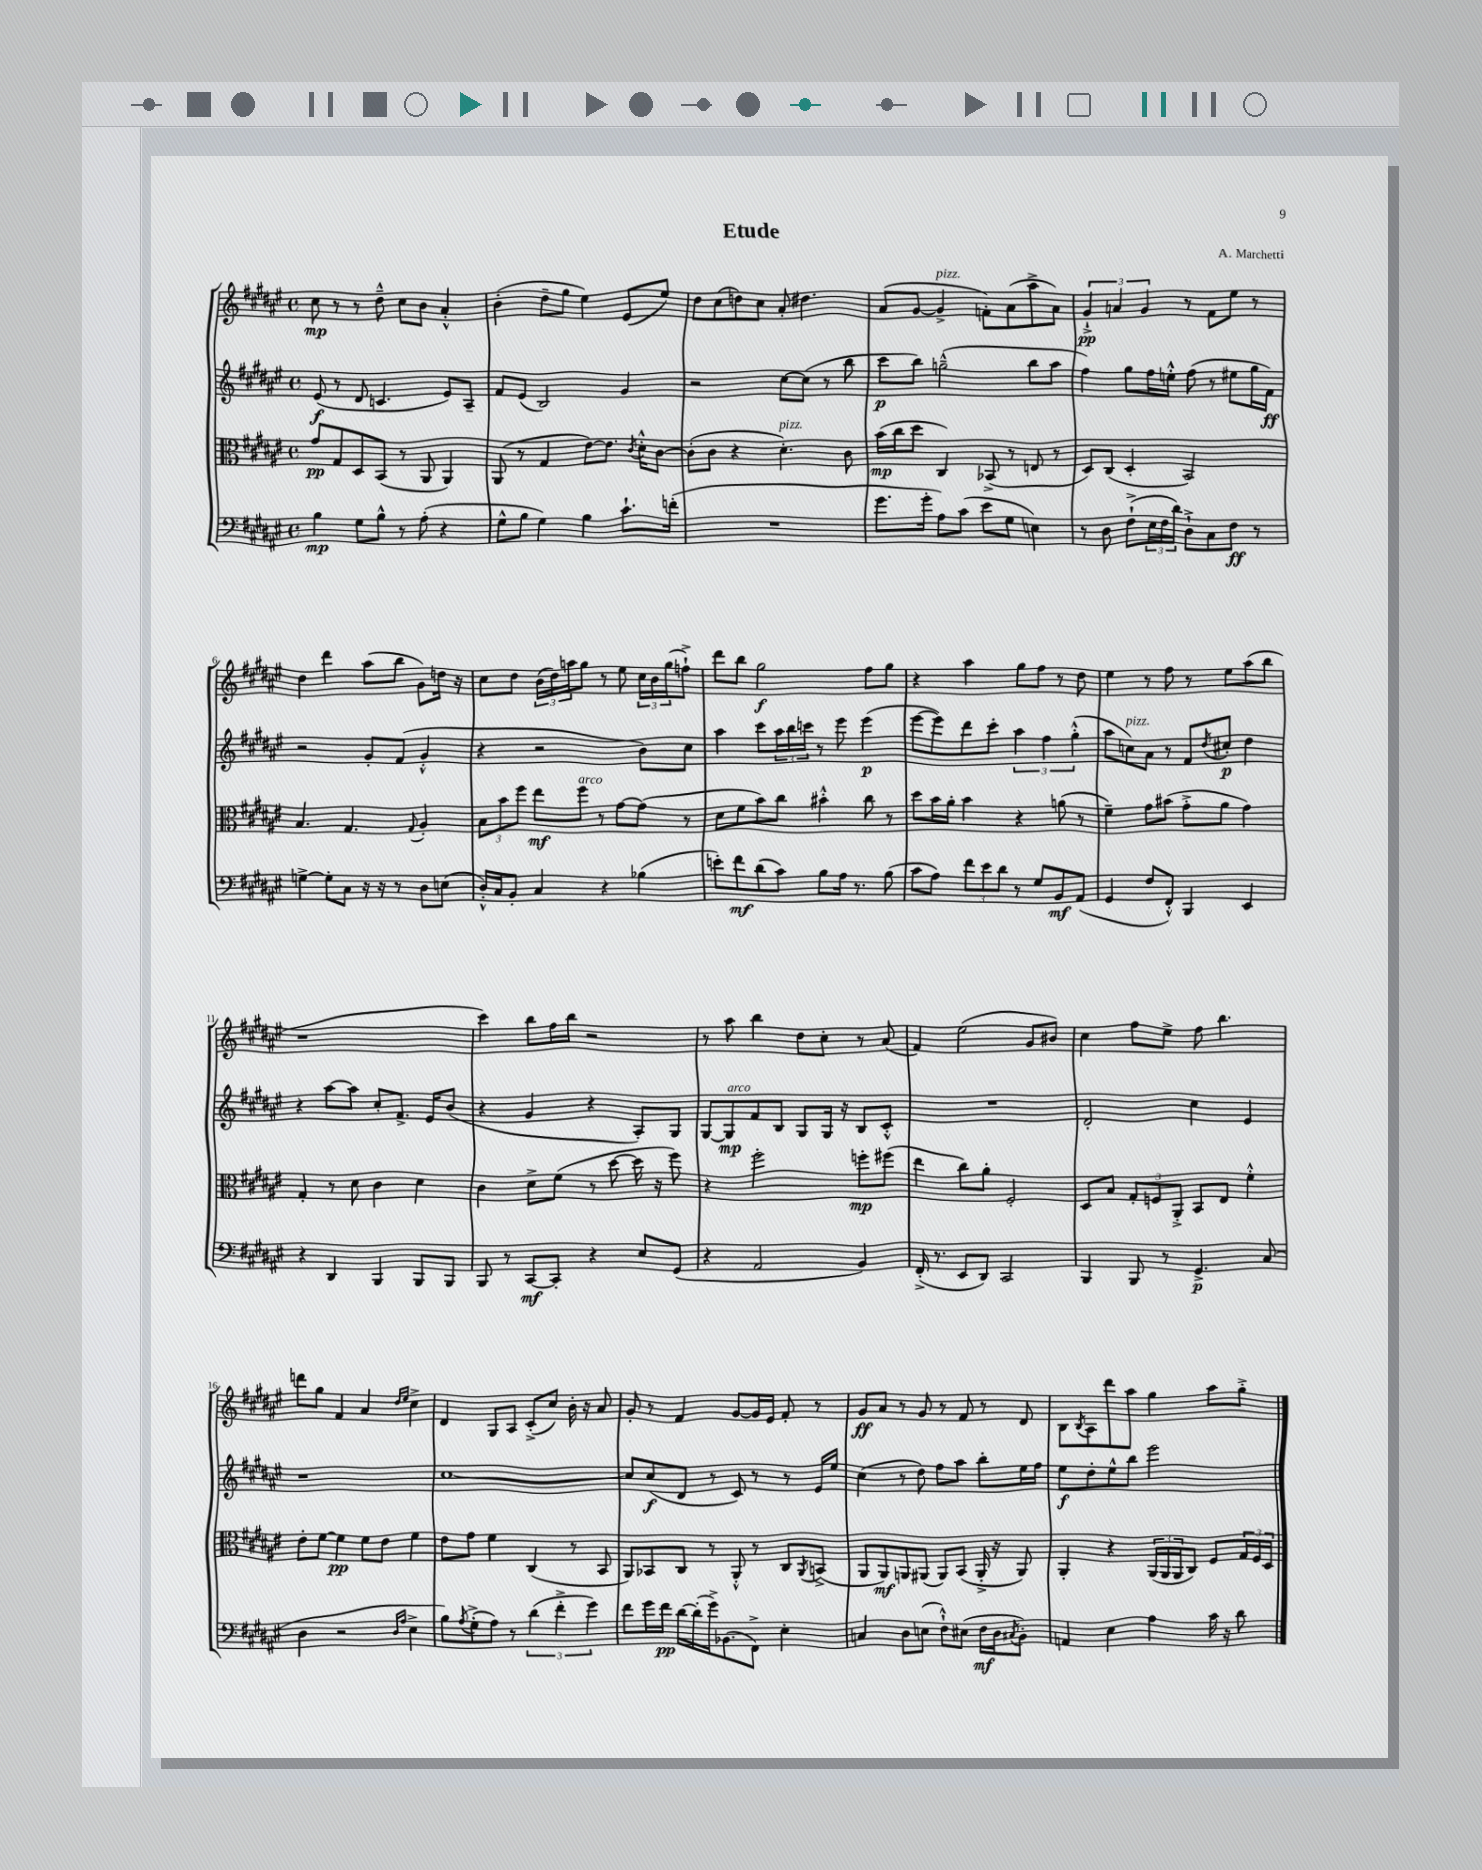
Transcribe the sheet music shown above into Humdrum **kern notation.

**kern	**kern	**kern	**kern
*staff4	*staff3	*staff2	*staff1
*clefF4	*clefC3	*clefG2	*clefG2
*k[f#c#g#d#a#e#]	*k[f#c#g#d#a#e#]	*k[f#c#g#d#a#e#]	*k[f#c#g#d#a#e#]
*M4/4	*M4/4	*M4/4	*M4/4
*met(c)	*met(c)	*met(c)	*met(c)
4B\	8g#/L	(8e#/	8cc#\
.	8G#/	8r	8r
8G#\L	8D#/	8d#/	8r
8B^^\J	(8BB/J	4.c/	8dd#~^^\
8r	8r	.	8cc#\L
(8A#'\	8AA#/	.	8b\J
4r	4AA#/)	8e#/L)	4a#'^^/
.	.	8A#~/J	.
=	=	=	=
8G#^^\L	(8AA#/	8f#/L	(4b'\
8B\J	8r	(8e#/J	.
4G#\)	4G#/	2B/)	8dd#~\L
.	.	.	8gg#\J
4B\	[8e#\L)	.	4ee#\)
.	8.e#\]J	.	.
8.c#`\L	.	4g#/	(8e#/L
.	8qc#/	.	.
.	16d#'^^\LK	.	.
.	[8c#\J	.	8ee#/J)
(16f'\Jk	.	.	.
=	=	=	=
1r	(8c#'\]L	2r	8dd#\L
.	8c#\J	.	(8cc#\
.	4r	.	8dd\)
.	.	.	8cc#\J
.	4.d#'\)	[8cc#\L	8a#'/
.	.	(8cc#\]J	4.dd#\
.	.	8r	.
.	8c#\	8bb\	.
=	=	=	=
8.g#\L	(16b\LL	8ccc#\L	(8a#/L
.	16cc#\J	.	.
.	8dd#\J	8bb\J)	[8g#/J
16g#'\Jk	.	.	.
8A#\L)	4C#/)	(2gg~^^\	4g#^/]
(8c#\J	.	.	.
8e#\L	(8BB-^/	.	8f'\L)
8G#\J	8r	.	(8a#\
4E\)	8E/	8bb\L	8aa#^\
.	8r	8aa#\J	8a#\J)
=	=	=	=
8r	8D#/L)	4ff#\)	6g#`^/
8D#\	(8C#/J	.	.
.	.	.	6a/
(8F#`^\L	4D#'/	8gg#\L	.
.	.	.	6g#/
24E#\L	.	16ff#\L	.
24F#\	.	.	.
.	.	16ee'^^\JJ	.
24d#\JJ)	.	.	.
8D#`^\L	2BB/)	(8ff#\	8r
8C#\	.	8r	8f#\L
8F#\J	.	8ee#\L	8ee#\J
8r	.	16gg#\L	8r
.	.	16f#\JJ)	.
=	=	=	=
[4G^\	4.B/	2r	4dd#\
8G'\]L	.	.	4ddd#\
8C#\J	4.G#/	.	.
16r	.	8g#'/L	(8aa#\L
16r	.	.	.
8r	.	(8f#/J	8bb\J
.	8qqG#/	.	.
8D#\L	4A#'/	4g#'^^/	8g#\L)
(8E\J	.	.	16dd\Jk
.	.	.	16r
=	=	=	=
16D#'^^/LL)	12B\L	4r	8cc#\L
16C#/J	.	.	.
.	12b\	.	.
8BB'/J	.	.	8dd#\J
.	12ff#\J	.	.
4C#/	8ee#\L	2r	(24b\LL
.	.	.	24dd#\)
.	.	.	24aa\J
.	8ff#\J	.	8gg#\J
4r	8r	.	8r
.	[8g#\L	.	8ee#\
(4B-\	(8g#\]J	8b\L)	24cc#\LL
.	.	.	24b\
.	.	.	(24gg#\J
.	8r	8cc#\J	8ff`^\J)
=	=	=	=
8e'\L)	8d#\L	4aa#\	8ddd#\L
8f#\	8f#\	.	8bb\J
(8d#\	8b\)	8ccc#\L	2gg#\
8c#\J)	8cc#\J	24aa#\L	.
.	.	24bb\	.
.	.	24ccc\JJ	.
8B\L	4b#'^^\	8r	.
16A#\Jk	.	8eee#\	.
8.r	.	.	.
.	8cc#\	(4eee#\	8ff#\L
(8B\	8r	.	8gg#\J
=	=	=	=
8c#\L	8dd#\L	[8eee#\L	4r
8A#\J)	16b\L	8eee#\])	.
.	16a#'\JJ	.	.
12f#\L	4b\	8ddd#\	4aa#\
12e#\	.	.	.
.	.	8ccc#'\J	.
12d#\J	.	.	.
8r	4r	6aa#\	8gg#\L
8G#/L	.	.	8ff#\J
.	.	6ff#\	.
8BB/	(8a\	.	8r
.	.	(6gg#'^^\	.
(8AA#/J	8r	.	8dd#\
=	=	=	=
4GG#/	4f#~\)	8aa#\L	4ee#\
.	.	8cc\)	.
8F#/L	8g#\L	8a#\J	8r
8FF#'^^/J)	(8b#\J	8r	8ff#\
4BBB/	8g#'^\L	8f#/L	8r
.	.	8qdd#/	.
.	8a#\J	8cc#'/J	8ee#\L
4EE#/	4g#\)	4dd#\	(8aa#\
.	.	.	8bb\J
=	=	=	=
4r	4G#'/	4r	1r
4DD#/	8r	[8aa#\L	.
.	8d#\	8aa#\]J	.
4BBB/	4c#\	8cc#'/L	.
.	.	8.f#^/J	.
8BBB/L	4d#\	.	.
.	.	16e#/LK	.
8BBB/J	.	(8b/J	.
=	=	=	=
8BBB/	4c#\	4r	4ccc#\)
8r	.	.	.
[8CC#/L	8d#^\L	4g#/	8bb\L
8CC#'/]J	(8f#\J	.	16ff#\L
.	.	.	16bb\JJ
4r	8r	4r	2r
.	[8dd#\	.	.
8E#/L	16dd#\]	8A#'/L)	.
.	16r	.	.
(8GG#/J	8ff#\)	8G#/J	.
=	=	=	=
4r	4r	[8G#/L	8r
.	.	8G#/]	8aa#\
2AA#/	2ff#'\	8f#/	4bb\
.	.	8B/J	.
.	.	8G#/L	8dd#\L
.	.	16G#/Jk	8cc#'\J
.	.	16r	.
4BB/)	8ff'\L	8B/L	8r
.	(8ff#\J	8c#'^^/J	(8a#/
=	=	=	=
(16FF#'^/	4ee#\	1r	4f#/)
8.r	.	.	.
8EE#/L	8cc#\L)	.	(2ee#\
8DD#/J)	8a#'\J	.	.
2CC#/	2F#'/	.	.
.	.	.	8g#/L
.	.	.	8b#/J)
=	=	=	=
4BBB/	8D#/L	2d#'/	4cc#\
.	8B/J	.	.
8BBB/	12G#'/L	.	8ff#\L
.	12F/	.	.
8r	.	.	8ee#^\J
.	12AA#'^/J	.	.
4.GG#^/	8BB/L	4cc#\	8ff#\
.	8E#/J	.	4.bb\
.	4f#'^^\	4e#/	.
(8C#/	.	.	.
=	=	=	=
4D#\	8e#'\L	1r	8ddd\L
.	[8f#\J	.	8gg#\J
2r	4f#\]	.	4f#/
.	8f#\L	.	4a#/
.	8e#\J	.	.
16qqD#/LL	.	.	16qqdd#/LL
16qqA#/JJ	.	.	16qqee#/JJ
4E#^\	4f#\	.	4cc#^\
=	=	=	=
8B\L)	8e#\L	[1cc#	4d#/
8qA#/	.	.	.
(8G#'^\	8g#\J	.	.
8A#\J)	4f#\	.	8G#/L
8r	.	.	8A#/J
(6d#\	(4C#/	.	(8c#'^/L
.	.	.	8cc#/J)
6f#'^\	.	.	.
.	8r	.	16b'\
.	.	.	16r
6g#\)	.	.	.
.	8BB/	.	8a#/
=	=	=	=
8f#\L	8AA#/L)	8cc#/]L	8g#'/
16g#\L	8BB-/	(8cc#/	8r
16f#\JJ	.	.	.
[16d#\LL	8C#/J	8d#/J	4f#/
(16d#'\]	.	.	.
16g#^\J)	8r	8r	.
(8.BB-\	.	.	.
.	8AA#'^^/	8c#/)	[8g#/L
8FF#^\J)	8r	8r	16g#/]L
.	.	.	16e#/JJ
4E#'\	8C#/L	8r	8f#'/
.	8qAA#/	.	.
.	(8BB^/J	16e#/LL	8r
.	.	16ee#/JJ	.
=	=	=	=
4C/	8AA#/L	(4cc#\	8g#/L
.	8AA#/)	.	8a#/J
8D#\L	8AA/	8r	8r
(8E\J	(8AA#/J	8dd#\)	8g#/
8F#`^^\L)	8AA#/L)	8ff#\L	8r
(8E#\J	(8BB/J	8aa#\J	8f#/
16F#\LL	16AA#'^/	8bb'\L	8r
16D#\J	16r	.	.
8qC#/	.	.	.
8BB'\J)	8AA#/)	16ee#\L	8d#/
.	.	16ff#\JJ	.
=	=	=	=
4AA/	4AA#'/	8ee#\L	8B\L
.	.	.	8qB/
.	.	8dd#'\	8A#\
4E#\	4r	8ee#^^\	8ddd#\
.	.	8bb\J	8aa#\J
4A#\	(24AA#/LL	2eee#\	4gg#\
.	24AA#/	.	.
.	24AA#/J	.	.
.	8C#/J)	.	.
16c#\	8F#/L	.	8aa#\L
16r	.	.	.
8d#\	24G#/L	.	8gg#'^\J
.	24F#/	.	.
.	24D#/JJ	.	.
==	==	==	==
*-	*-	*-	*-
